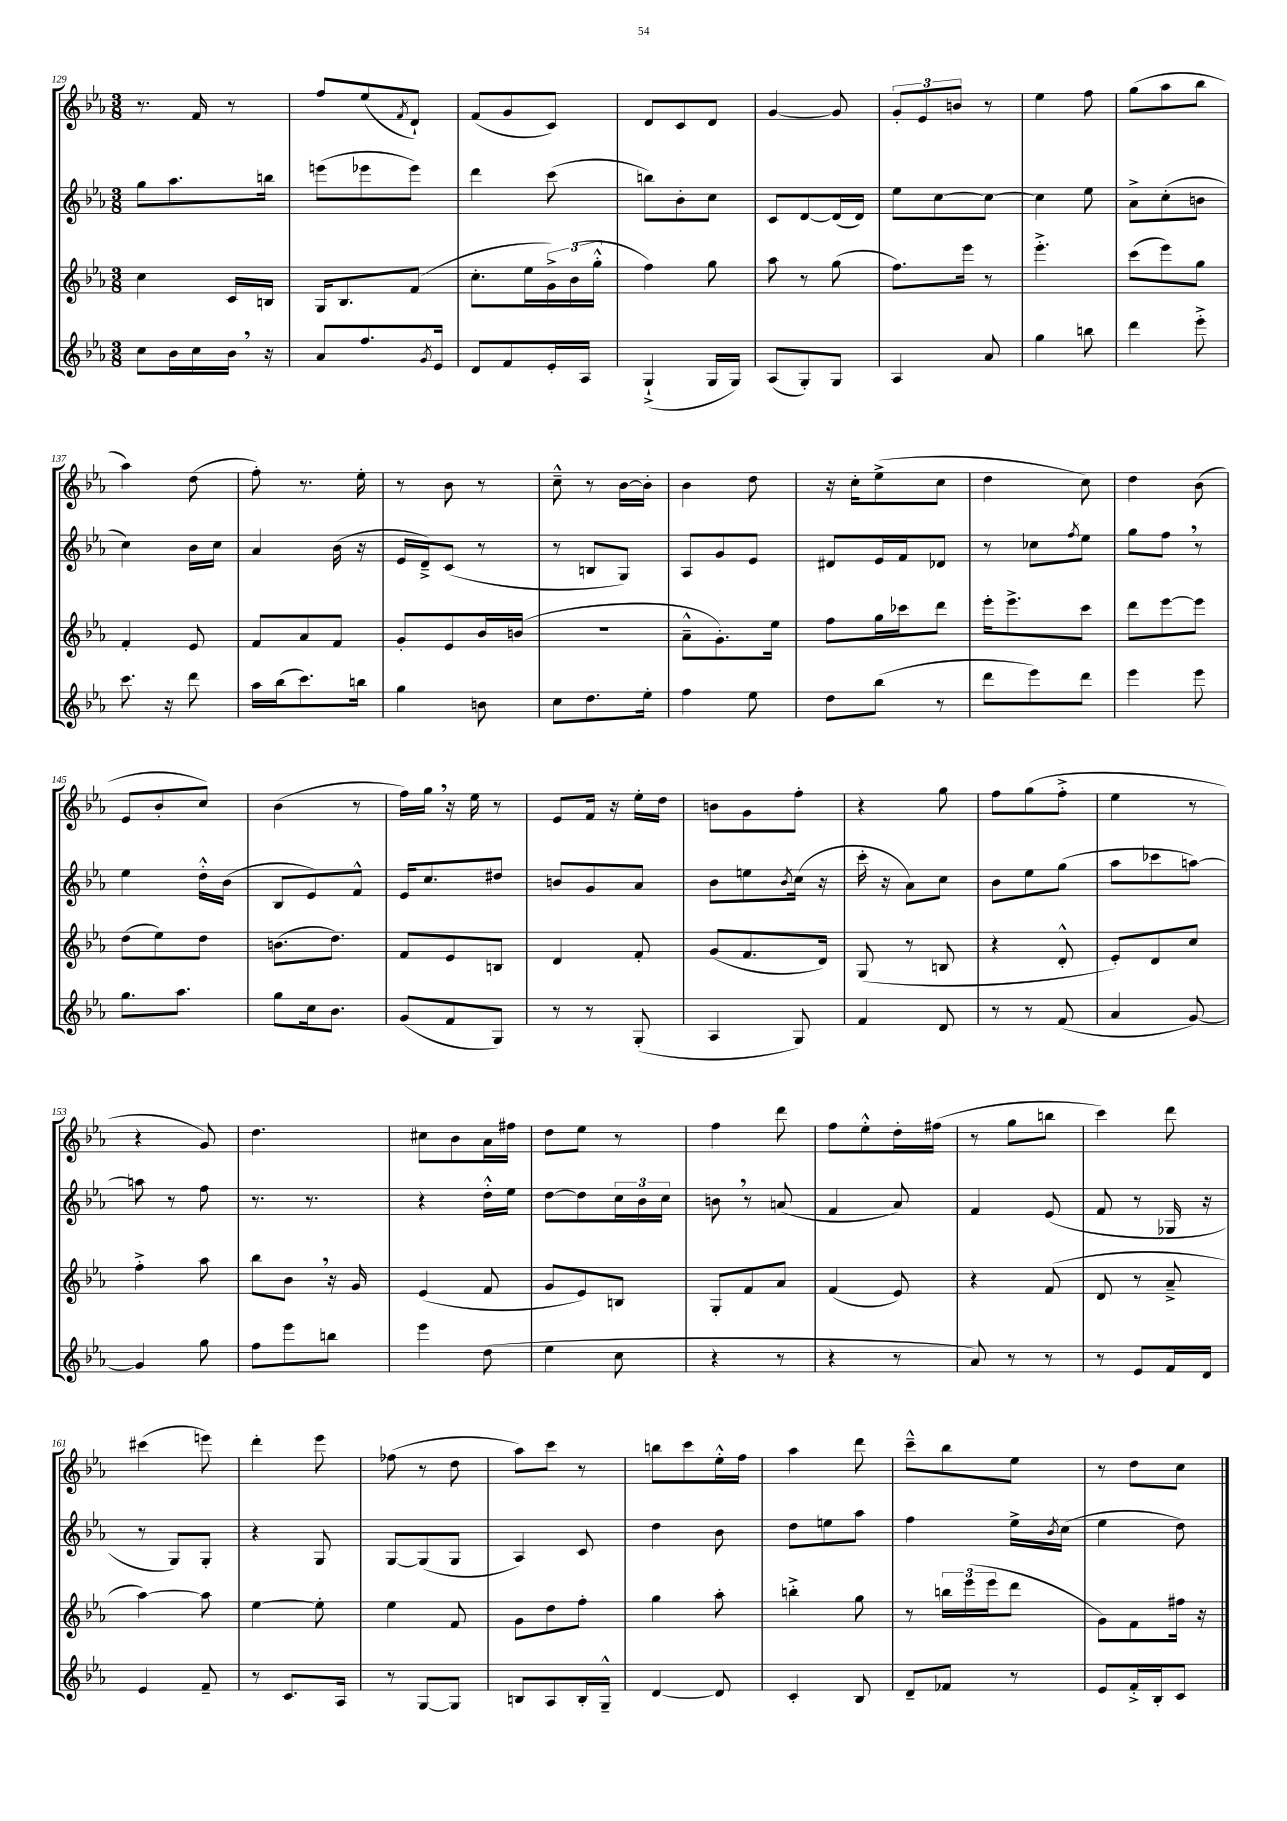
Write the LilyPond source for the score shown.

<<
\new StaffGroup <<
\new Staff = "s0" {
    \clef treble \key ees \major \numericTimeSignature \time 3/8
    r8. f'16 r8 |
    f''8 ees''8( \acciaccatura { f'8 } d'8-!) |
    f'8( g'8 c'8) |
    d'8 c'8 d'8 |
    g'4~ g'8 |
    \tuplet 3/2 { g'8-. ees'8 b'8 } r8 |
    ees''4 f''8 |
    g''8( aes''8 bes''8 |
    aes''4) d''8( |
    f''8-.) r8. ees''16-. |
    r8 bes'8 r8 |
    c''8---^ r8 bes'16~ bes'16-. |
    bes'4 d''8 |
    r16 c''16-. ees''8->( c''8 |
    d''4 c''8) |
    d''4 bes'8( |
    ees'8 bes'8-. c''8) |
    bes'4( r8 |
    f''16) g''16 \breathe r16 ees''16 r8 |
    ees'8 f'16 r16 ees''16-. d''16 |
    b'8 g'8 f''8-. |
    r4 g''8 |
    f''8 g''8( f''8-.-> |
    ees''4 r8 |
    r4 g'8) |
    d''4. |
    cis''8 bes'8 aes'16 fis''16 |
    d''8 ees''8 r8 |
    f''4 d'''8 |
    f''8 ees''8-.-^ d''16-. fis''16( |
    r8 g''8 b''8 |
    c'''4) d'''8 |
    cis'''4( e'''8) |
    d'''4-. ees'''8 |
    fes''8( r8 d''8 |
    aes''8) c'''8 r8 |
    b''8 c'''8 ees''16-.-^ f''16 |
    aes''4 d'''8 |
    c'''8---^ bes''8 ees''8 |
    r8 d''8 c''8 \bar "|." |
}
\new Staff = "s1" {
    \clef treble \key ees \major \numericTimeSignature \time 3/8
    g''8 aes''8. b''16 |
    e'''8( ees'''8 ees'''8) |
    d'''4 c'''8( |
    b''8) bes'8-. c''8 |
    c'8 d'8~ d'16( d'16) |
    ees''8 c''8~ c''8~ |
    c''4 ees''8 |
    aes'8-> c''8-.( b'8 |
    c''4) bes'16 c''16 |
    aes'4 bes'16( r16 |
    ees'16 d'16--->) c'8( r8 |
    r8 b8 g8) |
    aes8 g'8 ees'8 |
    dis'8 ees'16 f'16 des'8 |
    r8 ces''8 \acciaccatura { f''8 } ees''8 |
    g''8 f''8 \breathe r8 |
    ees''4 d''16-.-^ bes'16( |
    bes8 ees'8) f'8-^ |
    ees'16 c''8. dis''8 |
    b'8 g'8 aes'8 |
    bes'8 e''8 \acciaccatura { bes'8 } c''16( r16 |
    c'''16-. r16 aes'8) c''8 |
    bes'8 ees''8 g''8( |
    aes''8 ces'''8 a''8~) |
    a''8 r8 f''8 |
    r8. r8. |
    r4 d''16-.-^ ees''16 |
    d''8~ d''8 \tuplet 3/2 { c''16 bes'16 c''16 } |
    b'8 \breathe r8 a'8( |
    f'4 aes'8) |
    f'4 ees'8( |
    f'8 r8 ges16 r16 |
    r8 g8) g8-. |
    r4 g8 |
    g8~ g8( g8 |
    aes4) c'8 |
    d''4 bes'8 |
    d''8 e''8 aes''8 |
    f''4 ees''16-> \acciaccatura { bes'8 } c''16( |
    ees''4 d''8) \bar "|." |
}
\new Staff = "s2" {
    \clef treble \key ees \major \numericTimeSignature \time 3/8
    c''4 c'16 b16 |
    g16 bes8. f'8( |
    c''8.-. ees''16 \tuplet 3/2 { g'16->) bes'16( g''16-.-^ } |
    f''4) g''8 |
    aes''8 r8 g''8( |
    f''8.) ees'''16 r8 |
    ees'''4.-.-> |
    c'''8( ees'''8) g''8 |
    f'4-. ees'8 |
    f'8 aes'8 f'8 |
    g'8-. ees'8 bes'16 b'16( |
    R4. |
    aes'8---^ g'8.-.) ees''16 |
    f''8 g''16 ces'''16 d'''8 |
    ees'''16-. ees'''8.-> c'''8 |
    d'''8 ees'''8~ ees'''8 |
    d''8( ees''8) d''8 |
    b'8.( d''8.) |
    f'8 ees'8 b8 |
    d'4 f'8-. |
    g'8( f'8. d'16) |
    g8( r8 b8 |
    r4 d'8-.-^ |
    ees'8-.) d'8 c''8 |
    f''4-.-> aes''8 |
    bes''8 bes'8 \breathe r16 g'16 |
    ees'4( f'8 |
    g'8 ees'8) b8 |
    g8-. f'8 aes'8 |
    f'4( ees'8) |
    r4 f'8( |
    d'8 r8 aes'8---> |
    aes''4~) aes''8 |
    ees''4~ ees''8-. |
    ees''4 f'8 |
    g'8 d''8 f''8-. |
    g''4 aes''8-. |
    b''4-.-> g''8 |
    r8 \tuplet 3/2 { b''16 ees'''16( ees'''16 } d'''8 |
    g'8) f'8 fis''16 r16 \bar "|." |
}
\new Staff = "s3" {
    \clef treble \key ees \major \numericTimeSignature \time 3/8
    c''8 bes'16 c''16 bes'16 \breathe r16 |
    aes'8 f''8. \acciaccatura { g'8 } ees'16 |
    d'8 f'8 ees'16-. aes16 |
    g4-!->( g16 g16) |
    aes8( g8-.) g8 |
    aes4 aes'8 |
    g''4 b''8 |
    d'''4 ees'''8-.-> |
    c'''8. r16 d'''8 |
    aes''16 bes''16( c'''8.) b''16 |
    g''4 b'8 |
    c''8 d''8. ees''16-. |
    f''4 ees''8 |
    d''8 bes''8( r8 |
    d'''8 ees'''8) d'''8 |
    ees'''4 ees'''8 |
    g''8. aes''8. |
    g''8 c''16 bes'8. |
    g'8( f'8 g8) |
    r8 r8 g8-.( |
    aes4 g8) |
    f'4 d'8 |
    r8 r8 f'8( |
    aes'4 g'8~) |
    g'4 g''8 |
    f''8 ees'''8 b''8 |
    ees'''4 d''8( |
    ees''4 c''8 |
    r4 r8 |
    r4 r8 |
    aes'8) r8 r8 |
    r8 ees'8 f'16 d'16 |
    ees'4 f'8-- |
    r8 c'8. aes16 |
    r8 g8~ g8 |
    b8 aes8 b16-. g16---^ |
    d'4~ d'8 |
    c'4-. bes8 |
    d'8-- fes'8 r8 |
    ees'8 f'16-.-> bes16-. c'8 \bar "|." |
}
>>
>>
\layout { \context { \Score currentBarNumber = #129 } }
